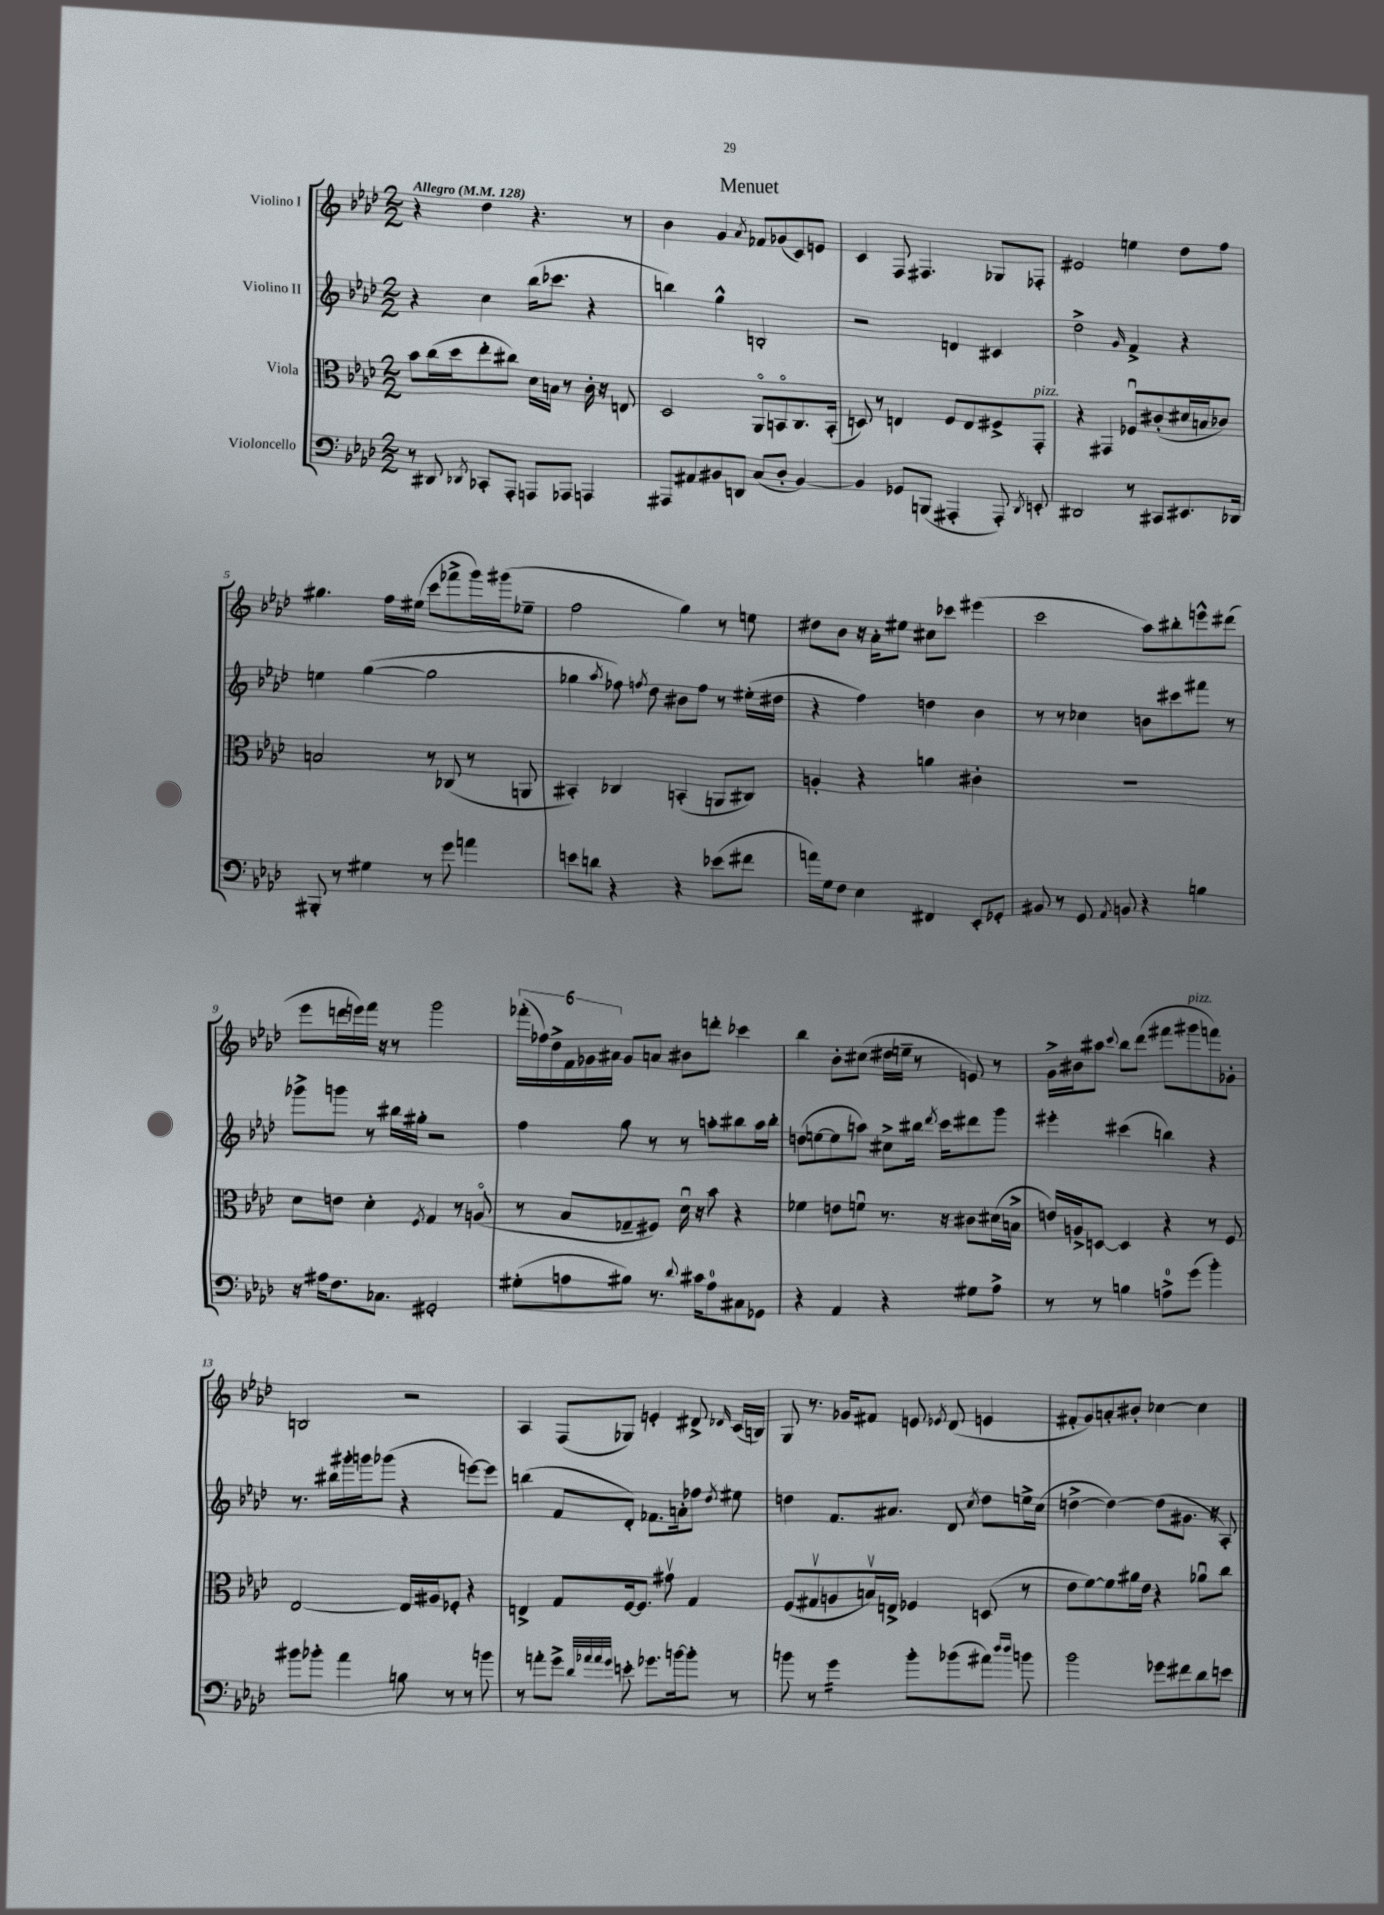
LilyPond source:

\header { title = "Menuet" }
<<
\new StaffGroup <<
\new Staff = "s0" \with { instrumentName = "Violino I" } {
    \clef treble \key aes \major \numericTimeSignature \time 2/2 \tempo "Allegro" 4 = 128
    \autoBeamOff r4 des''4 r4. r8 |
    bes'4 g'4 \acciaccatura { aes'8 } fes'8[ ges'8( c'8) e'8] |
    c'4 f8 fis4. ges8[ fes8]-. |
    eis'2 e''4 des''8[ f''8] |
    gis''4. f''16[ eis''16]( c'''8[ fes'''8-> g'''16) gis'''16( ees''8]-- |
    f''2 g''4) r8 e''8 |
    dis''8[ bes'8] r16 aes'16[-. eis''8] cis''8[ ces'''8] eis'''4( |
    c'''2 aes''8[) bis''8-. e'''8-^ dis'''8]( |
    ees'''8[ d'''16 e'''16) f'''16] r16 r8 g'''2 |
    \tuplet 6/4 { fes'''16[-.( fes''16) des''16-> f'16 ges'16 ais'16] } ges'8[ a'8] bis'8[ d'''8]-. ces'''4 |
    bes''4 bes'8[-. cis''8]( dis''16[ e''16]-- r8 e'8) r8 |
    g'16[-> bis'16 ais''8] \appoggiatura { c'''8 } bes''8[ des'''8]( fis'''8[ gis'''8^\markup { \italic "pizz." } f'''8) ges'8]-. |
    b2 r2 |
    aes4 f8[( ges8]) e'4-. dis'8-> \grace { des'16 } c'16[( b16]) |
    g8 r8. ges'16[ fis'8] e'8 \acciaccatura { ees'8 } des'8( e'4 |
    fis'8[-. g'8) a'8-. bis'8]-. ces''4~ ces''4 \bar "|." |
}
\new Staff = "s1" \with { instrumentName = "Violino II" } {
    \clef treble \key aes \major \numericTimeSignature \time 2/2
    \autoBeamOff r4 c''4 bes''16[( ces'''8.] r4 |
    b''4) g''4-^ b2-. |
    r2 d'4 cis'4 |
    des''2-> \grace { g'16 } f'4-> r4 |
    e''4 g''4~( g''2 |
    ges''4 \acciaccatura { aes''8 } fes''8) \acciaccatura { f''8 } des''8 bis'8[ f''8] r8 eis''16[-.( dis''16] |
    r4 f''4) d''4 bes'4 |
    r8 r8 ces''4 b'8[ cis'''8 fis'''8] r8 |
    ges'''8[-> g'''8] r8 bis''16[ gis''16]-. r2 |
    f''4 g''8 r8 r8 a''8[-. bis''8 a''16 bis''16]-. |
    d''8[( e''8~ e''8 a''8]) cis''8[-> bis''16] \acciaccatura { des'''8 } c'''16[ dis'''8 g'''8] |
    eis'''4-. cis'''4( b''4) r4 |
    r8. bis''16[ gis'''16-. g'''16 ges'''8]( r4 e'''8[~) e'''8] |
    b''4( f'8[ des'8]-.) fes'8.[ a'16-. fes''8] \acciaccatura { des''8 } eis''8 |
    d''4 f'8.[ ais'8.] des'8 \acciaccatura { c''8 } d''8[ e''16-> c''16]( |
    d''4~-> d''4~) d''8[( gis'8.] r16 aes8-.) \bar "|." |
}
\new Staff = "s2" \with { instrumentName = "Viola" } {
    \clef alto \key aes \major \numericTimeSignature \time 2/2
    \autoBeamOff bes'8[ c''16( des''16 ees''8-. cis''8]) des'16[ b16] r8 c'16-. r16 e8 |
    des2 aes,8[\flageolet b,8\flageolet c8. b,16]-.( |
    d8) r8 e4 f8[ e8 fis8-> g,8]-.^\markup { \italic "pizz." } |
    r4 gis,4 fes8[\downbow cis'8-.( dis'16 b16 ces'8]) |
    b2 r8 ces8( r8 a,8 |
    bis,4-.) ces4 b,4-.( a,8[ cis8]) |
    a4-. r4 a'4 cis'4-. |
    R1 |
    des'8[ e'8] des'4-. \acciaccatura { f8 } g4 r8 a8\flageolet( |
    r8 bes8[ ges8-- fis8]) des'16\downbow r16 bes'8 r4 |
    fes'4 e'8[ f'8]\downbow r8. r16 cis'8[ dis'16( b16]-> |
    e'16[) a16-> d8]~ d4 r4 r8 f8 |
    ees2~ ees16[ ais16 fes8]-. r4 |
    e4-> g8[ f16~ f8.] gis'8\upbow g4 |
    f8[( gis8\upbow a8 b16\upbow) e16]-> fes4 d8( r8 |
    ees'8[ f'8~) f'8 ais'16 ees'16] r4 aes'8[\downbow c''8] \bar "|." |
}
\new Staff = "s3" \with { instrumentName = "Violoncello" } {
    \clef bass \key aes \major \numericTimeSignature \time 2/2
    \autoBeamOff r8 dis,8 \acciaccatura { des,8 } ces,8[-. aes,,8]-. a,,8[ aes,,8] a,,4 |
    ais,,8[ ais,8 bis,8 d,8] c8[( des8]-. bis,4~) |
    bis,4 ges,8[ b,,8]( ais,,4-. ais,,8-.) \acciaccatura { des,8 } e,8-. |
    dis,2 r8 cis,8[ eis,8. des,16] |
    bis,,8-. r8 gis4 r8 g'8 a'4 |
    e'8[ d'8] r4 r4 ees'8[( fis'8] |
    a'16[) g16 f8] ees4 fis,4 ees,8[-. ges,8]-. |
    bis,8 r8 g,8 \acciaccatura { aes,8 } b,8 r4 b4 |
    r16 ais16[ f8. ces8.] gis,2-. |
    gis8[-.( a8 bis8]) r8. \appoggiatura { des'8 } cis'16[ a8-0 cis8 ges,8] |
    r4 aes,4 r4 gis8[ aes8]-> |
    r8 r8 b4 a8[-0-> g'8]( bes'4-.) |
    bis'8[ bes'8]-. aes'4 b8 r8 r8 b'8 |
    r8 a'8[-. g'8]-> \grace { des'32[ aes'32 aes'32 g'32] } e'8-. ges'8.[ b'16~ b'8]-. r8 |
    b'8 r8 g'4:16 b'8[-. bes'8( ais'8]) \grace { des''16[ des''16] } b'8 |
    bes'2 ges'8[ fis'8 des'8 e'8] \bar "|." |
}
>>
>>
